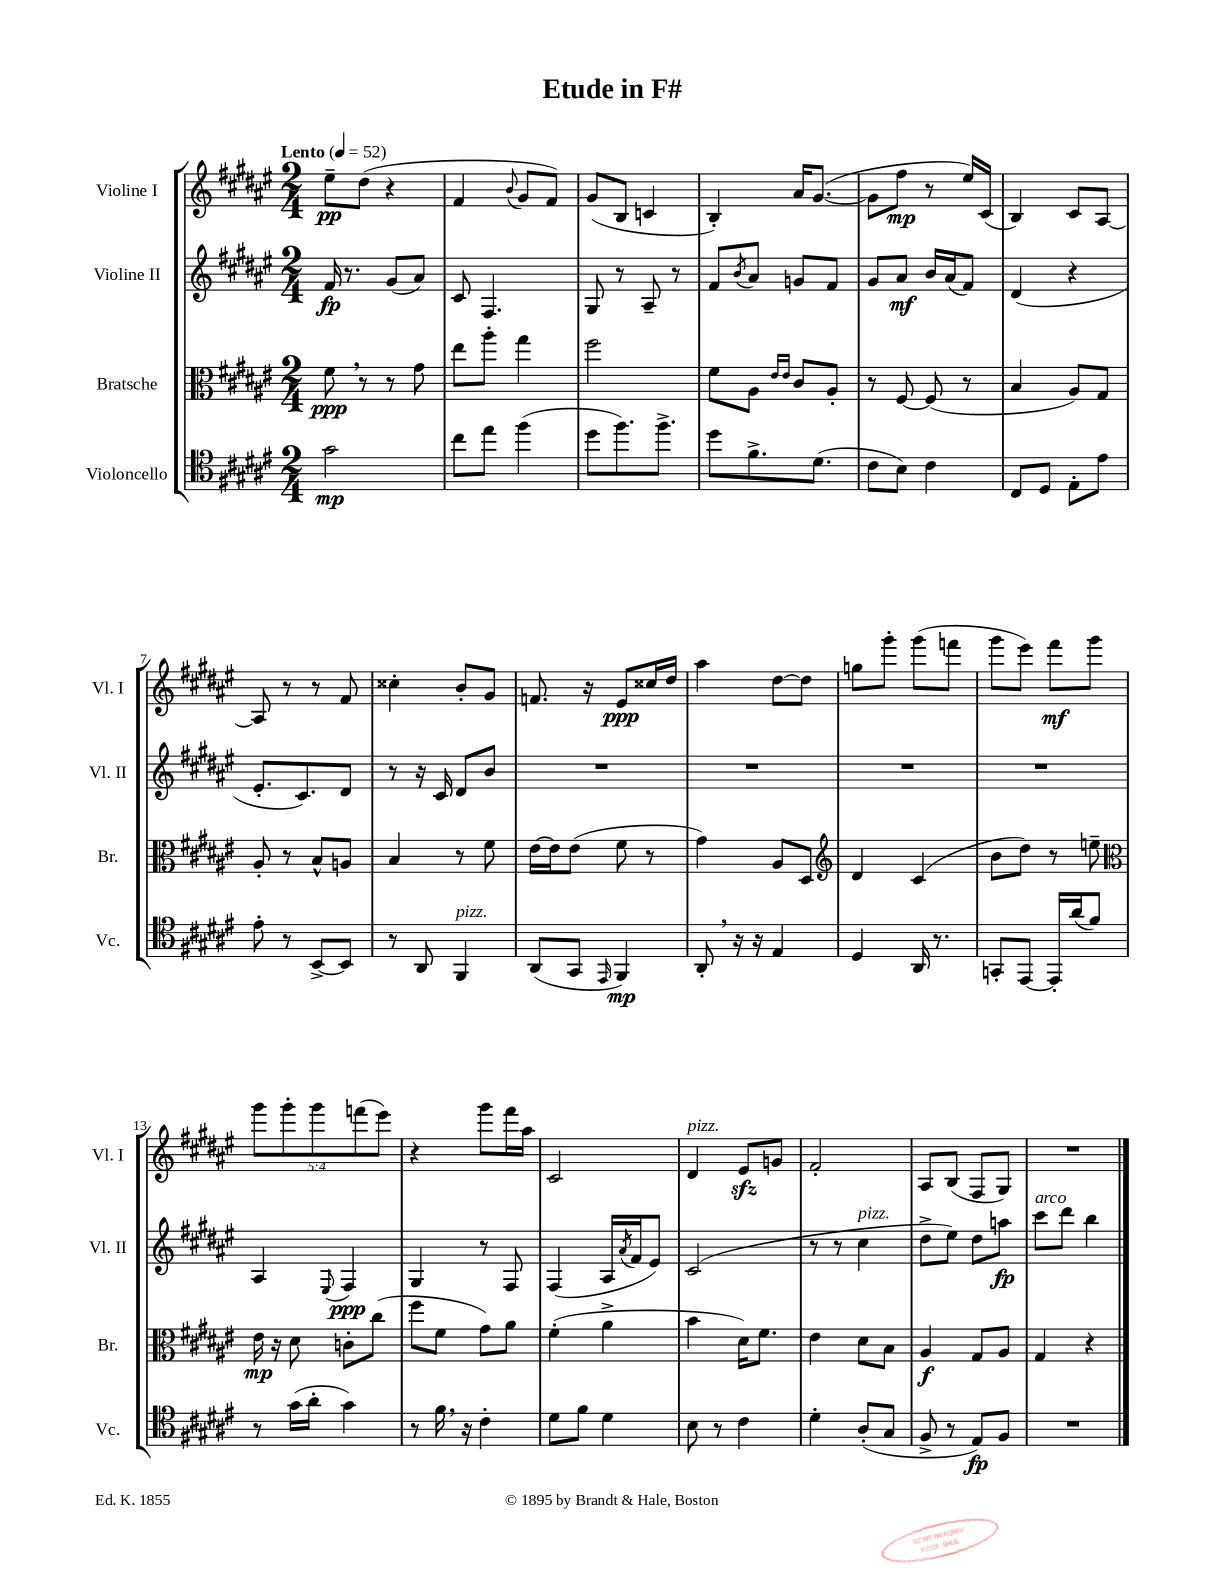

**kern	**kern	**kern	**kern
*staff4	*staff3	*staff2	*staff1
*clefC4	*clefC3	*clefG2	*clefG2
*k[f#c#g#d#a#e#]	*k[f#c#g#d#a#e#]	*k[f#c#g#d#a#e#]	*k[f#c#g#d#a#e#]
*M2/4	*M2/4	*M2/4	*M2/4
*MM52	*MM52	*MM52	*MM52
2g#\	8f#\	16f#/	8ee#~\L
.	.	8.r	.
.	8r	.	(8dd#\J
.	8r	(8g#/L	4r
.	8g#\	8a#/J)	.
=	=	=	=
8cc#\L	8ee#\L	8c#/	4f#/
8ee#\J	8aa#'\J	4.F#/	.
.	.	.	8qqb/
(4ff#\	4gg#\	.	8g#/L
.	.	.	8f#/J)
=	=	=	=
8dd#\L	2ff#\	8G#/	(8g#/L
8.ff#\)	.	8r	8B/J
.	.	8A#~/	4c/
8.ff#^\J	.	.	.
.	.	8r	.
=	=	=	=
8dd#\L	8f#\L	8f#/L	4B'/)
.	.	8qb/	.
8.f#^\	8A#\J	8a#/J	.
.	16qqe#/LL	.	.
.	16qqe#/JJ	.	.
.	8c#/L	8g/L	16a#/LK
(8.d#\J	.	.	([8.g#/J
.	8A#'/J	8f#/J	.
=	=	=	=
8c#\L	8r	8g#/L	8g#\]L
8B\J)	[8F#/	8a#/J	8ff#\J
4c#\	(8F#/]	16b/LL	8r
.	.	(16a#/J	.
.	8r	8f#/J)	16ee#/LL)
.	.	.	(16c#/JJ
=	=	=	=
8C#/L	4B/	(4d#/	4B/)
8D#/J	.	.	.
8E#'\L	8A#/L)	4r	8c#/L
8e#\J	8G#/J	.	[8A#/J
=	=	=	=
8e#'\	8A#'/	8.e#'/L	8A#/]
8r	8r	.	8r
.	.	8.c#/)	.
[8BB^/L	8B^^/L	.	8r
8BB/]J	8A/J	8d#/J	8f#/
=	=	=	=
8r	4B/	8r	4cc##'\
8AA#/	.	16r	.
.	.	16c#/	.
4FF#/	8r	8d#/L	8b'/L
.	8f#\	8b/J	8g#/J
=	=	=	=
(8AA#/L	[16e#\LL	2r	8.f/
.	16e#\]J	.	.
8GG#/J	(8e#\J	.	.
.	.	.	16r
16qqEE#/	.	.	.
4FF#/)	8f#\	.	8e#/L
.	8r	.	16cc##/L
.	.	.	16dd#/JJ
=	=	=	=
8AA#'/	4g#\)	2r	4aa#\
16r	.	.	.
16r	.	.	.
4E#/	8A#/L	.	[8dd#\L
.	8D#/J	.	8dd#\]J
=	=	=	=
*	*clefG2	*	*
4D#/	4d#/	2r	8gg\L
.	.	.	8ggg#'\J
16AA#/	(4c#/	.	(8ggg#\L
8.r	.	.	.
.	.	.	8fff\J
=	=	=	=
8GG'/L	8b\L	2r	8ggg#\L
[8EE#/J	8dd#\J)	.	8eee#\J)
16EE#'/]LL	8r	.	8fff#\L
(16a#/J	.	.	.
8f#/J)	8ee~\	.	8ggg#\J
=	=	=	=
*	*clefC3	*	*
8r	16e#\	4A#/	10ggg#\L
.	16r	.	.
.	.	.	10ggg#'\
(16g#\LL	8d#\	.	.
16a#'\JJ	.	.	.
.	.	.	10ggg#\
.	.	8qqE#/	.
4g#\)	8c'\L	4F#/	.
.	.	.	(10fff\
.	(8cc#\J	.	.
.	.	.	10eee#\J)
=	=	=	=
8r	8ff#\L	4G#/	4r
16f#\	8f#\J	.	.
16r	.	.	.
4c#'\	8g#\L)	8r	8ggg#\L
.	8a#\J	8F#/	16fff#\L
.	.	.	16aa#\JJ
=	=	=	=
8d#\L	(4f#'\	(4F#/	2c#/
8f#\J	.	.	.
4d#\	4a#^\	16A#/LL	.
.	.	8qa#/	.
.	.	16f#/J	.
.	.	8e#/J)	.
=	=	=	=
8B\	4b\	(2c#/	4d#/
8r	.	.	.
4c#\	16d#\LK)	.	8e#/L
.	8.f#\J	.	.
.	.	.	8g/J
=	=	=	=
4d#'\	4e#\	8r	2f#'/
.	.	8r	.
(8A#'/L	8d#\L	4cc#\	.
8G#/J	8B\J	.	.
=	=	=	=
8F#^/	4A#/	8dd#^\L	8A#/L
8r	.	8ee#\J)	(8B/J
8E#/L)	8G#/L	8dd#\L	8F#/L
8F#/J	8A#/J	8aa\J	8G#/J)
=	=	=	=
2r	4G#/	8ccc#\L	2r
.	.	8ddd#\J	.
.	4r	4bb\	.
==	==	==	==
*-	*-	*-	*-
